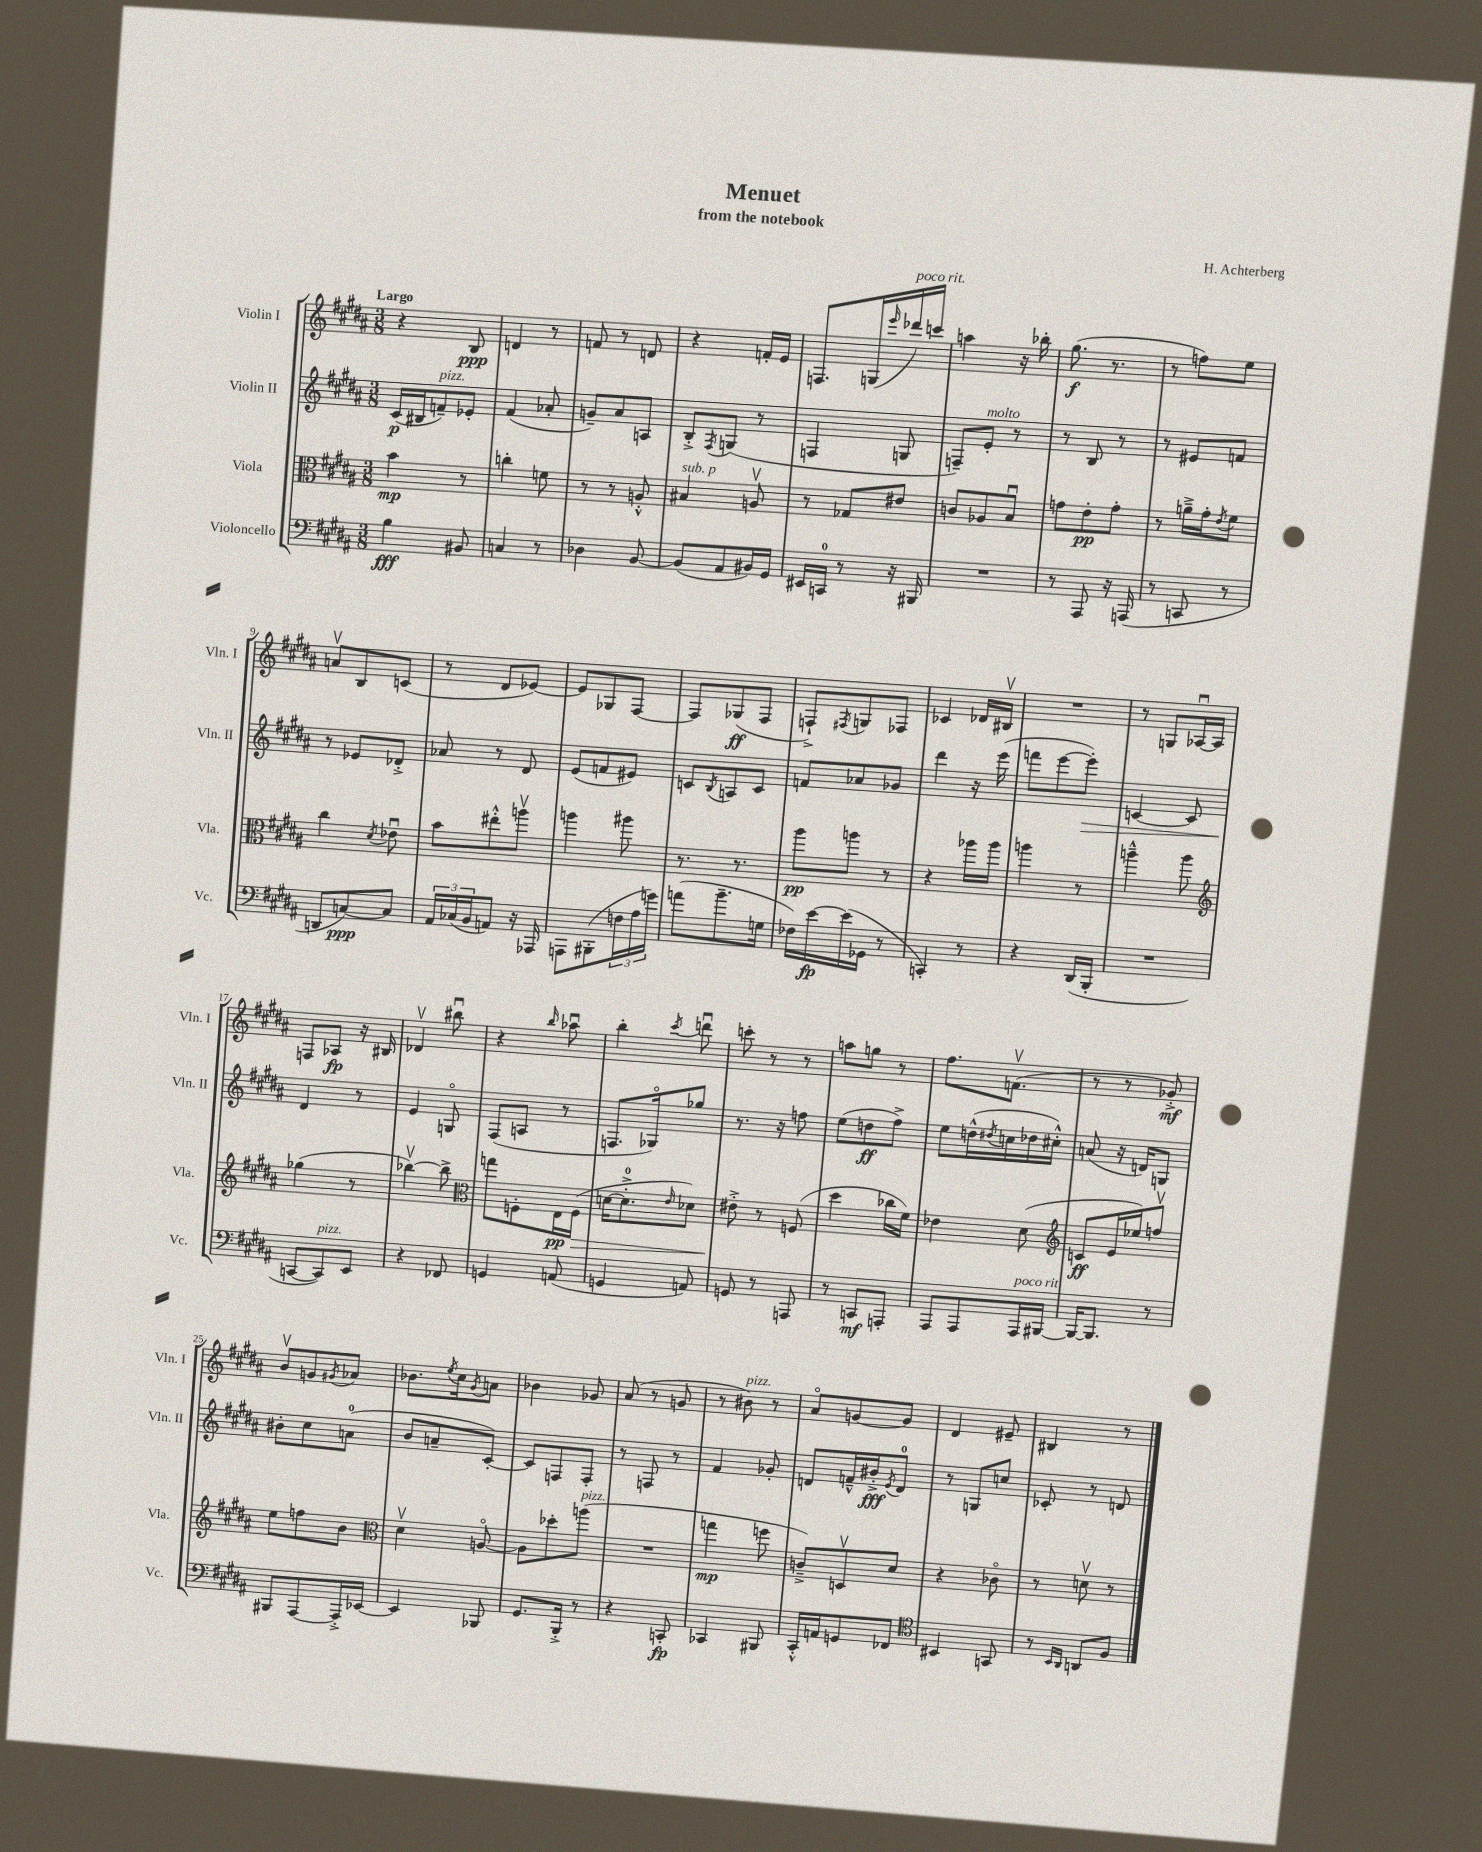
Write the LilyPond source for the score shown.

\header { title = "Menuet" composer = "H. Achterberg" subtitle = "from the notebook" }
<<
\new StaffGroup <<
\new Staff = "s0" \with { instrumentName = "Violin I" shortInstrumentName = "Vln. I" } {
    \clef treble \key b \major \numericTimeSignature \time 3/8 \tempo "Largo"
    r4 b8\ppp |
    d'4 r8 |
    f'8 r8 d'8 |
    r4 f'16-. e'16 |
    f8. g16( \grace { e'''16 } des'''16^\markup { \italic "poco rit." }) c'''16 |
    a''4 r16 bes''16-. |
    gis''8.\f( r8. |
    r8 f''8) e''8 |
    a'8\upbow b8 c'8( |
    r8 dis'8 ees'8~) |
    ees'8 ges8 fis8~ |
    fis8 ges8\ff( fis8 |
    f8-!->) \acciaccatura { fis8 } g8 fes8 |
    ces'4 des'16 bis16\upbow |
    R4. |
    r8 g8 aes16~\downbow aes16 |
    f8 aes8\fp r16 bis16 |
    des'4\upbow bis''8\downbow |
    r4 \grace { b''16 } aes''8\downbow |
    b''4-. \acciaccatura { cis'''8 } d'''8\downbow |
    c'''8-. r8 r8 |
    a''8 g''8 r8 |
    fis''8. f'8.\upbow( |
    r8 r8 ges'8-.->\mf) |
    b'8\upbow g'8 \acciaccatura { gis'8 } aes'8 |
    bes'8. \acciaccatura { e''8 } cis''16 \acciaccatura { gis'8 } a'8 |
    bes'4 ges'8 |
    ais'8( r8 g'8 |
    r8 bis'8^\markup { \italic "pizz." }) r8 |
    ais'8\flageolet g'8~ g'8 |
    dis'4 eis'8-- |
    bis4 r8 \bar "|." |
}
\new Staff = "s1" \with { instrumentName = "Violin II" shortInstrumentName = "Vln. II" } {
    \clef treble \key b \major \numericTimeSignature \time 3/8
    cis'16\p( bis16 f'8--^\markup { \italic "pizz." }) ees'8-. |
    fis'4( aes'8-. |
    g'8--) ais'8 a8 |
    b8-.-> \acciaccatura { fis8 } g8( r8 |
    f4 g8 |
    f8--) e'8-.^\markup { \italic "molto" } r8 |
    r8 b8 r8 |
    r8 eis'8 f'8 |
    r8 ees'8 des'8-.-> |
    aes'8 r8 dis'8 |
    e'8( f'8 eis'8) |
    c'8 \acciaccatura { b8 } a8 c'8 |
    f'8 aes'8 ges'8 |
    dis'''4 r16 e'''16( |
    f'''8 e'''8~ e'''8-.\>) |
    c'4~ c'8 |
    dis'4\! r8 |
    e'4 g8\flageolet |
    fis8( a8 r8 |
    f8. ges16\flageolet) ges''8 |
    r8. r16 f''8 |
    e''8( d''8\ff fis''8->) |
    e''8 d''16-^( \acciaccatura { dis''8 } c''16 des''16 cis''16-.-^) |
    a'8( r16 d'16) g8 |
    bis'8-. cis''8 a'8-0( |
    b'8 a'8-- cis'8~-.) |
    cis'8 f8 f8-. |
    r8 f8 r8 |
    fis'4 ges'8-. |
    d'8 f'16---^ bis'16-.->\fff \acciaccatura { e'8 } d'8-0 |
    r8 g8 c''8 |
    ces'8-. r8 d'8 \bar "|." |
}
\new Staff = "s2" \with { instrumentName = "Viola" shortInstrumentName = "Vla." } {
    \clef alto \key b \major \numericTimeSignature \time 3/8
    b'4\mp r8 |
    c''4-. f'8 |
    r8 r8 a8-.-^ |
    bis4^\markup { \italic "sub. p" } a8\upbow |
    r8 ges8 eis'8 |
    c'8 aes8 b8\downbow |
    g'8 e'8-.\pp g'8-. |
    r8 a'16---> gis'16-. \acciaccatura { e'8 } fis'8 |
    cis''4 \acciaccatura { dis'8 } ees'8\downbow |
    b'8 eis''8-.-^ a''8\upbow |
    a''4 ais''8 |
    r8. r8. |
    ais''8\pp a''8 r8 |
    r4 aes''16 aes''16 |
    a''4 r8 |
    a''4---^ a''8 |
    \clef treble ges''4( r8 |
    bes''4~\upbow) bes''8-> |
    \clef alto g''8 f8-. e16\pp\> f16( |
    d'16~ d'8.-0-.-> \grace { e'16 } des'8) |
    eis'8-.->\! r8 f8( |
    dis''4 ces''16 fis'16) |
    ees'4 dis'8( |
    \clef treble c'8\ff e'16 ees''16) f''8\upbow |
    e''8 f''8 b'8 |
    \clef alto dis'4\upbow a8~\flageolet |
    a8 des''8-. a''8^\markup { \italic "pizz." }( |
    R4. |
    g''4\mp f''8 |
    c'8--->) d8\upbow dis'8 |
    r4 ces'8\flageolet |
    r8 d'8\upbow r8 \bar "|." |
}
\new Staff = "s3" \with { instrumentName = "Violoncello" shortInstrumentName = "Vc." } {
    \clef bass \key b \major \numericTimeSignature \time 3/8
    b4\fff bis,8 |
    c4 r8 |
    des4 b,8~ |
    b,8( ais,8 bis,16) gis,16 |
    eis,16 c,16-0 r8 r16 bis,,16 |
    R4. |
    r8 ais,,8 r16 a,,16( |
    r8 c,8 r8 |
    d,8 c8~\ppp) c8 |
    \tuplet 3/2 { ais,16 ces16( b,16 } a,8) r16 aes,,16 |
    a,,8 bis,,8-.( \tuplet 3/2 { f16 ais16 g'16) } |
    a'8( b'8.-- g16 |
    fes16) e'16~\fp e'16( ges,16 r8 |
    c,4-.) r8 |
    r4 dis,16( b,,16-. |
    R4. |
    c,8~ c,8^\markup { \italic "pizz." }) e,8 |
    r4 fes,8 |
    g,4 a,8( |
    g,4 a,8) |
    g,8 r8 a,,8 |
    r8 c,8\mf a,,8-. |
    ais,,8 ais,,8 ais,,16^\markup { \italic "poco rit." } bis,,16~ |
    bis,,16~ bis,,8. r8 |
    bis,,8 ais,,8~ ais,,16-.-> ees,16~ |
    ees,4 bes,,8 |
    gis,8. b,,16-.-> r8 |
    r4 c,8-.\fp |
    ces,4 bis,,8 |
    cis,16-.-^ a,16 g,8 fes,8 |
    \clef tenor bis,4 g,8 |
    r8 \grace { b,16 ais,16 } a,8 fis8 \bar "|." |
}
>>
>>
